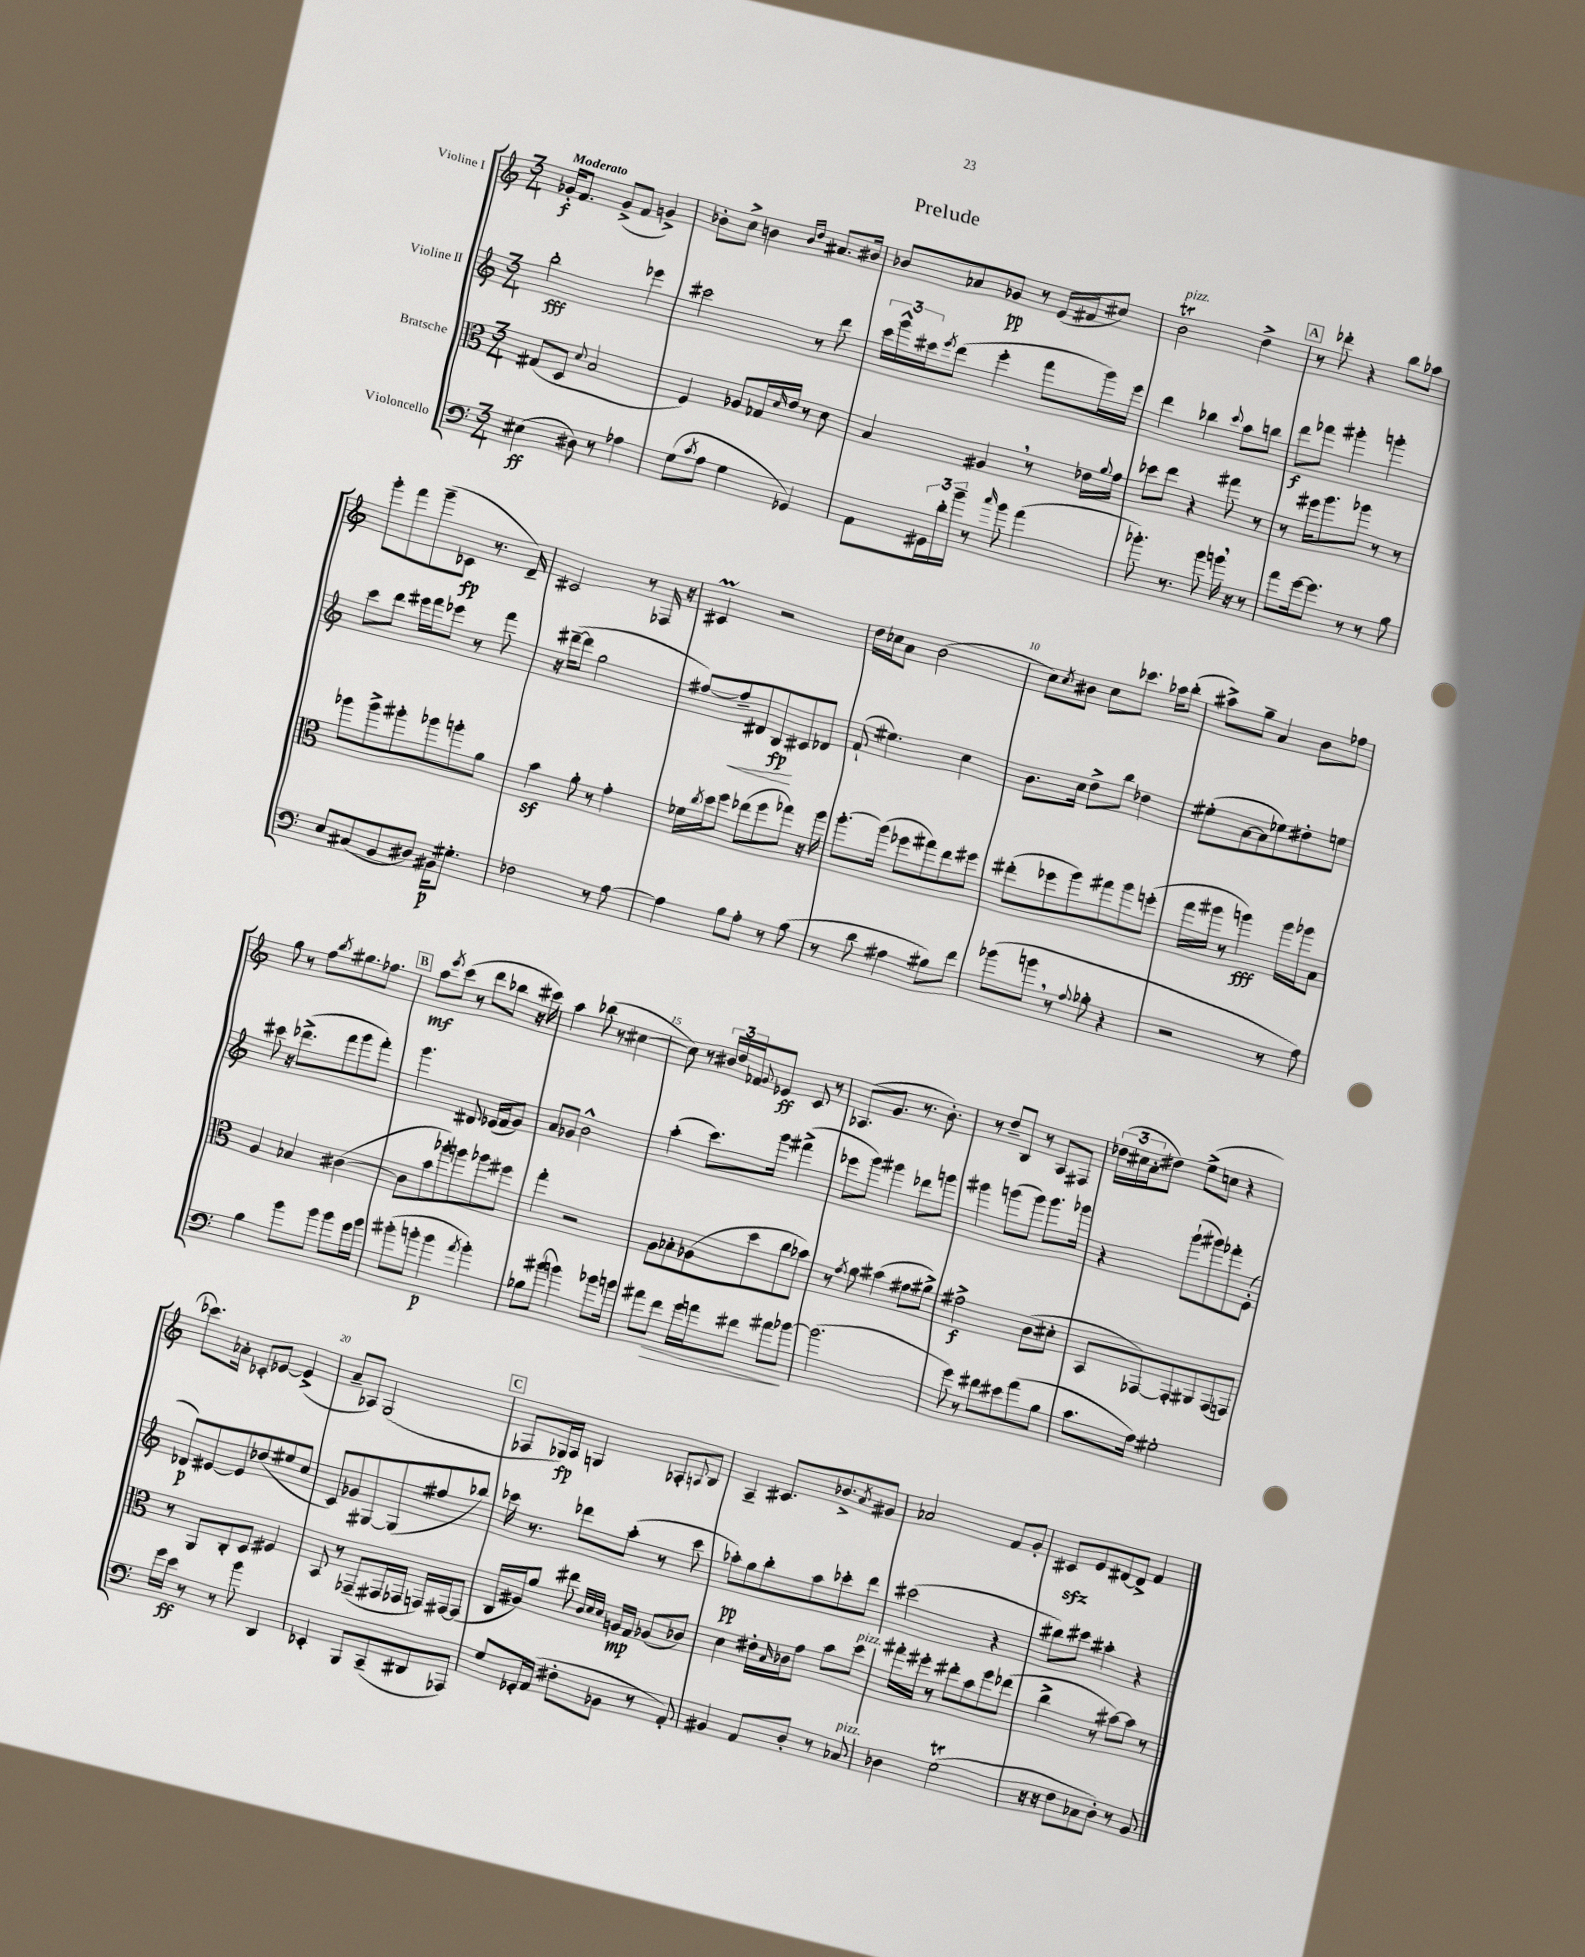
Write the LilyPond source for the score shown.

\header { title = "Prelude" }
<<
\new StaffGroup <<
\new Staff = "s0" \with { instrumentName = "Violine I" } {
    \clef treble \key c \major \numericTimeSignature \time 3/4 \tempo "Moderato"
    ges'16-.\f f'8. ges'8->( f'8 g'4->) |
    bes'8-. c''8-> b'4 \grace { b'16 d''16 } ais'8. bis'16 |
    bes'8 aes'8 ges'8\pp r8 e'16( fis'16 cis''8) |
    b'2\trill^\markup { \italic "pizz." } d''4-> |
    \mark \markup { \box "A" } r8 des'''8-. r4 b''8 aes''8 |
    g'''8-. f'''8 g'''8--( ces'8\fp r8. d'16--) |
    cis'2 r8 fes16 r16 |
    cis'4\prall r2 |
    d''16 ces''16 a'8 b'2( |
    c''8) \acciaccatura { c''8 } bis'8 c''8 ces'''8. aes''16 b''8-.( |
    ais''8->) g''8-- a'4 b'8 fes''8 |
    g''8 r8 f''8 \acciaccatura { b''8 } gis''8. fes''8. |
    \mark \markup { \box "B" } a''8\mf \acciaccatura { e'''8 } c'''8( r8 d'''8 bes''8 r16 cis'''16) |
    a''4 bes''8( r8 cis''4~ |
    cis''8) r8 \tuplet 3/2 { bis'16 d''16 fes'16 } \appoggiatura { g'8 } ees'8\ff c'8 r8 |
    aes8.( g'8. r8. b'8.-.) |
    r8 d''8-- b8 r8 a8 fis8 |
    \tuplet 3/2 { des''16( cis''16 a'16-. } dis''8) e''8->( c''8 r4 |
    ces'''8.) aes'16-. ces'8-. ees'8~ ees'4->( |
    a'8-- aes8) g2( |
    \mark \markup { \box "C" } fes8 ges16\fp) a16 g4 aes8-. \appoggiatura { a8 } b8 |
    a4-- cis'8. bes'8.-> \acciaccatura { a'8 } gis'8 |
    aes'2 f'8 g'8-. |
    cis'8\sfz e'8 dis'8~ dis'8-> f'4 \bar "|." |
}
\new Staff = "s1" \with { instrumentName = "Violine II" } {
    \clef treble \key c \major \numericTimeSignature \time 3/4
    b''2-.\fff ees'''4 |
    cis'''2 r8 d'''8 |
    \tuplet 3/2 { c'''16 g'''16-^ cis'''16 } \acciaccatura { e'''8 } d'''8( e'''4-. f'''8 g'''16) e'''16 |
    d'''4 bes''4 \appoggiatura { c'''8 } a''8 b''8 |
    \mark \markup { \box "A" } d'''8\f fes'''8 gis'''4-. g'''4-. |
    c'''8 d'''8 eis'''16 f'''16 ees'''8 r8 f'''8 |
    r16 dis'''16~--( dis'''8 g''2 |
    fis''8~) fis''8--\< dis'8 b8\fp\! cis'8 des'8 |
    f'8-!( eis''4.) c''4 |
    b'8. c''16 d''8-> b''8 des''4 |
    eis''8-.( a'8~ a'8 ees''8) dis''8-. e''8 |
    cis'''8 r16 des'''8.->( f'''8 g'''8 f'''8-.) |
    \mark \markup { \box "B" } g'''4. dis'8 ees'16( f'16 g'8) |
    a'8 ges'8 b'2-^ |
    a''4-.( c'''8.) g'''16 fis'''4->( |
    ees'''8 g'''8) gis'''4 des'''8 g'''8 |
    gis'''4 g'''8( g'''8) g'''8. ges'''16 |
    r4 g'''8-!( gis'''8) fes'''8-. e'8-.( |
    des'8\p) eis'8~ eis'8 des''8( eis''8 c''8 |
    c'8) ges'8 gis8~ gis8( fis''8 bes''8) |
    \mark \markup { \box "C" } ces'''16 r8. des'''8 a''8-.( r8 ces'''8 |
    aes''8-.\pp) g''8 b''8-. aes''8 ces'''8-. d'''8 |
    cis'''2( r4 |
    bis''8) cis'''8 ais''4-. r4 \bar "|." |
}
\new Staff = "s2" \with { instrumentName = "Bratsche" } {
    \clef alto \key c \major \numericTimeSignature \time 3/4
    gis8( d8 \appoggiatura { d'8 } b2 |
    f4) aes8 ges16 \grace { d'16 } e'16 r8 d'8 |
    b4 ais4 \breathe r8 ees'16 \appoggiatura { a'8 } g'16 |
    des''8 e''8 r4 gis''8 r8 |
    \mark \markup { \box "A" } r8 fis''16 a''8. aes''8 r8 r8 |
    aes''8 aes''8-> ais''8-. aes''8 a''8-. a'8 |
    b'4\sf a'8-. r8 g'4-. |
    fes'16 \acciaccatura { c''8 } d''16 f''8 ees''8( f''8 ges''8) r16 a''16 |
    a''8.~-. a''16( fes''8 gis''8) e''8 fis''8 |
    eis''8-.( fes''8 a''8) gis''8 a''8 f''8-.( |
    g''16 ais''16 r8 a''4\fff) a''16 aes''16 b8 |
    a4 bes4 cis'4~( |
    \mark \markup { \box "B" } cis'8 b'8 aes''8-.) a''8 aes''8 fis''8 |
    g''4-. r2 |
    a8 bes8-. aes8( d''8 c''8 bes'8) |
    r8 \acciaccatura { g'8 } a'8 bis'4( gis'8 ais'8->) |
    gis'2->\f c'8( dis'8-. |
    b,8 ges,8~) ges,8-. ais,8 ges,8( g,8) |
    r8 a,8 c8-. d8 fis4 |
    b,8 r8 ges,8--( gis,16 ges,16 g,16) gis,16~ gis,8( |
    \mark \markup { \box "C" } c16 ais16) a'8 eis''8 \grace { c'32 d'32 d'32 } a16\mp g16 aes8( ces'8) |
    d'4 eis'16-. \grace { b16 } ces'16 g'8 b'8 d''8^\markup { \italic "pizz." } |
    gis''16-. fis''16-. r8 eis''8-. b'8 fis''8 ees''8( |
    c''4-> r8 bis'8~) bis'8 r8 \bar "|." |
}
\new Staff = "s3" \with { instrumentName = "Violoncello" } {
    \clef bass \key c \major \numericTimeSignature \time 3/4
    eis4\ff( dis8) r8 aes4 |
    g8( \acciaccatura { c'8 } a8 g4 ges,4) |
    a,8 \tuplet 3/2 { gis,16 d'16-. b'16-- } r8 \grace { c''16 } b'8 a'4( |
    bes'8.-.) r8. bes'8 b'16 \breathe r16 r8 |
    \mark \markup { \box "A" } a'8 g'16~ g'8. r8 r8 b8 |
    e8 cis8( b,8 dis8) bis,16\p gis8.-. |
    fes2 r8 a8~ |
    a4 b8 a8-. r8 b8( |
    r8 d'8 ais4 bis8) f'8 |
    bes'8( b'8 \breathe r8 \appoggiatura { a8 } bes8-. r4 |
    r2 r8 a8) |
    b4 b'8 b'8 b'8 g'16 b'16 |
    \mark \markup { \box "B" } bis'8-.( b'8-. b'4\p \acciaccatura { a'8 } b'4-.) |
    bes8 bis'8( b'4) bes'8. b'16 |
    ais'8 f'8\> g'16 a'16 fis'8 ais'8 bes'8~\! |
    bes'2.( |
    g'8) r8 fis'8 eis'8 a'8( b8 |
    c'8. a16) gis2-. |
    g'16 e'16\ff r8 r8 b'8 d,4 |
    ees,4-. b,,8 c,8--( dis,8 aes,,8) |
    \mark \markup { \box "C" } g8 ges,16-. a,16( fis8-. bes,8 r8 a,8-.) |
    bis,4 a,8 d8-. r8 ces8^\markup { \italic "pizz." } |
    des4 g2\trill( |
    r16 r16 f8 ces8 d8-.) r8 b,8 \bar "|." |
}
>>
>>
\layout { \context { \Score \override BarNumber.break-visibility = ##(#f #t #t) barNumberVisibility = #(every-nth-bar-number-visible 5) } }
